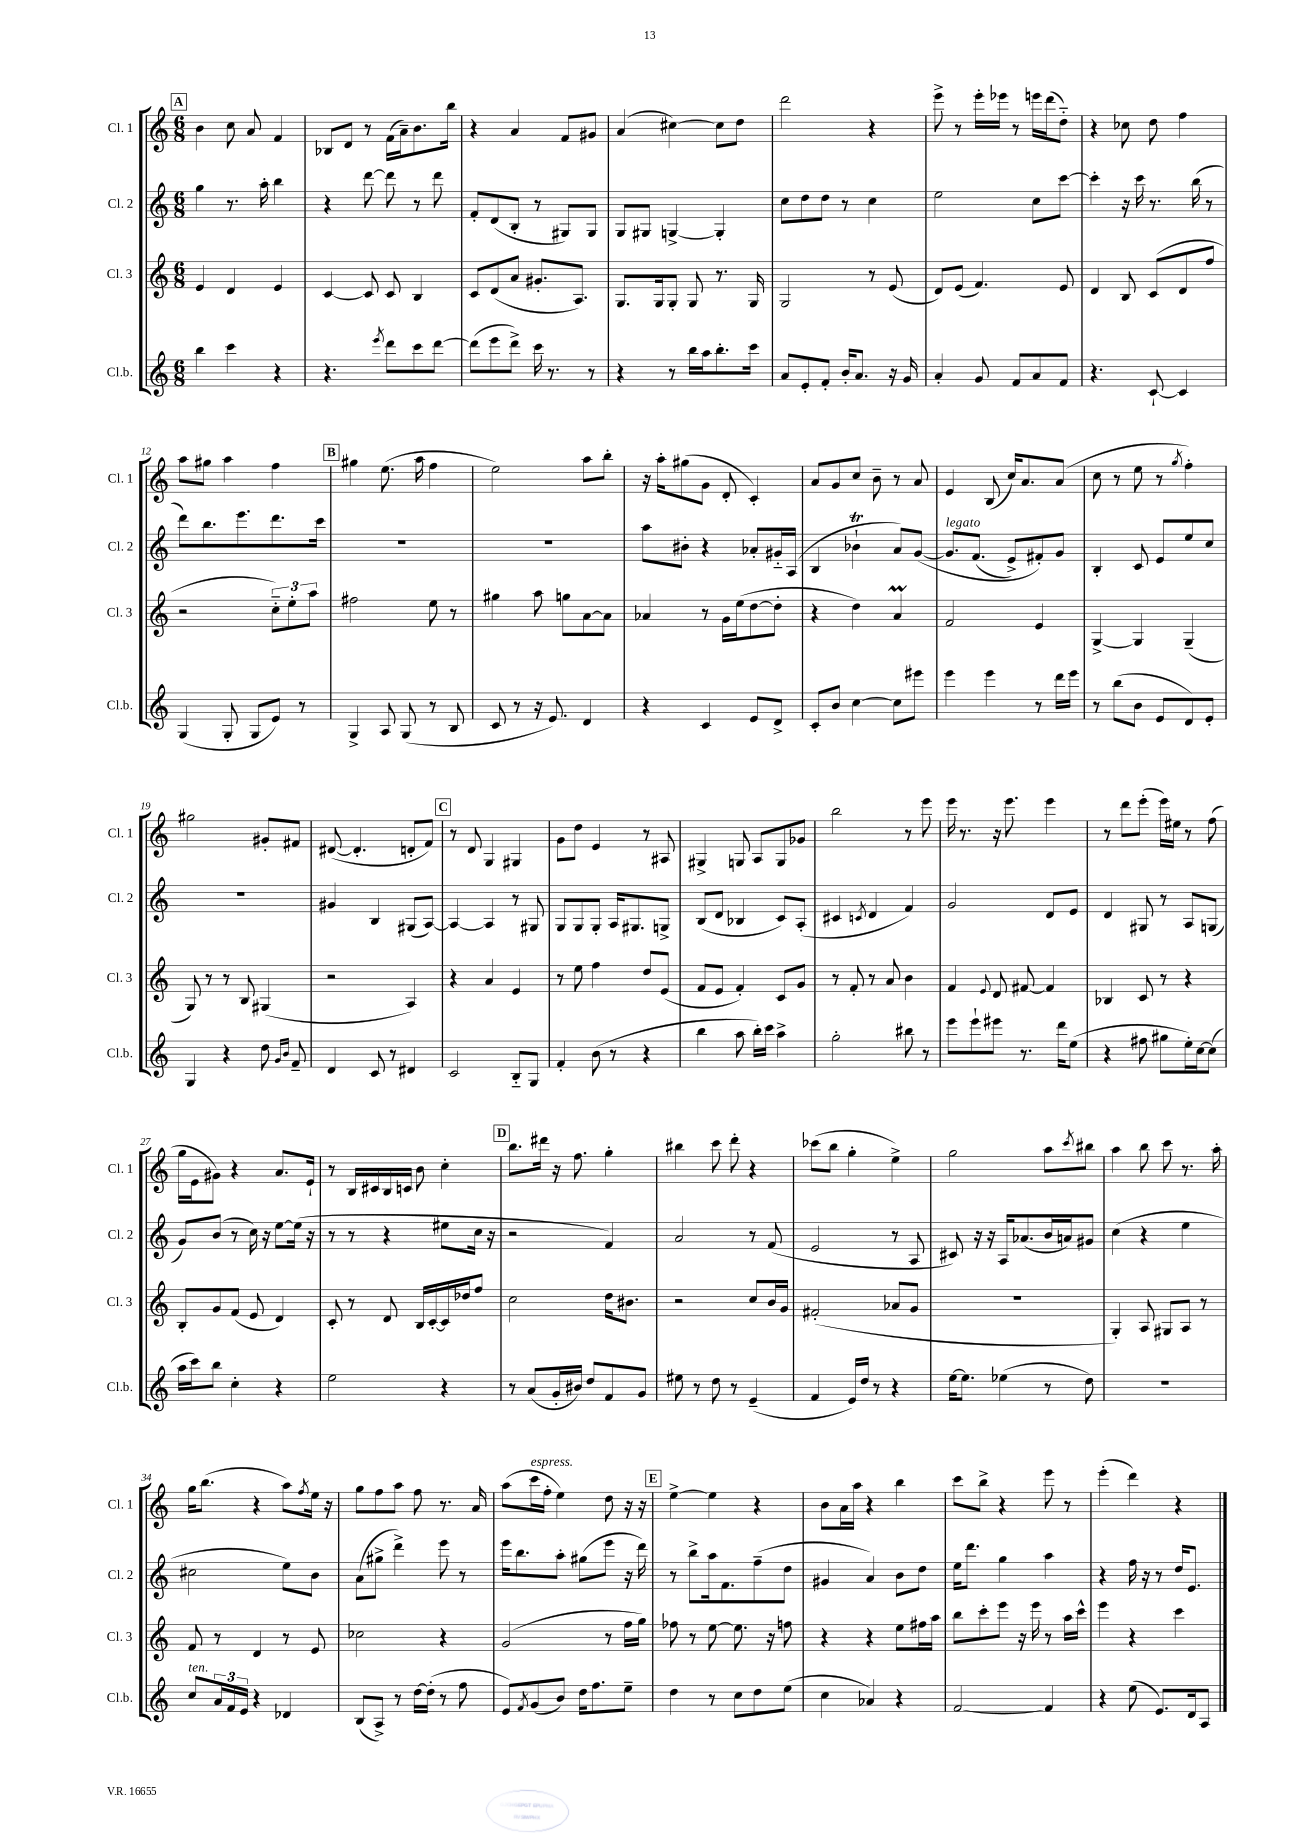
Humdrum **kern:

**kern	**kern	**kern	**kern
*staff4	*staff3	*staff2	*staff1
*clefG2	*clefG2	*clefG2	*clefG2
*k[]	*k[]	*k[]	*k[]
*M6/8	*M6/8	*M6/8	*M6/8
4bb\	4e/	4gg\	4b\
4ccc\	4d/	8.r	8cc\
.	.	.	8a/
.	.	16aa'\	.
4r	4e/	4bb\	4f/
=	=	=	=
4.r	[4c/	4r	8B-/L
.	.	.	8d/J
.	8c/]	[8ddd\	8r
8qeee/	.	.	.
8ddd\L	8c/	8ddd\]	(16f\LL
.	.	.	16a~\J)
8ccc\	4B/	8r	8.b\
[8ddd\J	.	8ddd\	.
.	.	.	16bb\Jk
=	=	=	=
(8ddd\]L	8c/L	8f'/L	4r
8eee\	(8d/	(8d/	.
8ddd^\J)	8a/J	8B'/J	4a/
16ccc\	8.g#'/L	8r	.
8.r	.	.	.
.	.	8G#/L)	8f/L
.	8.A/J)	.	.
8r	.	8G#/J	8g#/J
=	=	=	=
4r	8.G/L	8G/L	(4a/
.	.	8G#/J	.
.	16G/k	.	.
8r	8G'/J	[4G^/	[4cc#\)
16bb\LL	8G/	.	.
16aa\J	.	.	.
8.bb'\	8.r	4G'/]	8cc#\]L
.	.	.	8dd\J
16ccc\Jk	16G/	.	.
=	=	=	=
8a/L	2G/	8cc\L	2ddd\
8e'/	.	8dd\	.
8f'/J	.	8dd\J	.
16b'/LK	.	8r	.
8.a/J	.	.	.
.	8r	4cc\	4r
16r	(8e/	.	.
16g/	.	.	.
=	=	=	=
4a'/	8d/L)	2ee\	8eee^\
.	(8e/J	.	8r
8g/	4.f/)	.	16eee'\LL
.	.	.	16eee-\JJ
8f/L	.	.	8r
8a/	.	8cc\L	16eee\LL
.	.	.	(16ddd\J
8f/J	8e/	[8ccc\J	8dd'~\J)
=	=	=	=
4.r	4d/	4ccc'\]	4r
.	8B/	16r	8cc-\
.	.	16ccc\	.
[8c`/	(8c/L	8.r	8dd\
4c/]	8d/	.	4ff\
.	.	(16bb\	.
.	8ff/J	8r	.
=	=	=	=
(4G/	2r	8ddd\L)	8aa\L
.	.	8.bb\	8gg#\J
8G'/	.	.	4aa\
.	.	8.eee\	.
8G/L	.	.	.
8e/J)	12cc'~\L)	8.ddd\	4ff\
.	12ee'\	.	.
8r	.	.	.
.	12aa\J	.	.
.	.	16ccc\Jk	.
=	=	=	=
4G^/	2ff#\	2.r	4gg#\
8A/	.	.	(8.ee\
(8G/	.	.	.
.	.	.	16aa\
8r	8ee\	.	4ff\
8B/	8r	.	.
=	=	=	=
8c/	4gg#\	2.r	2ee\)
8r	.	.	.
16r	8aa\	.	.
8.e/)	.	.	.
.	8gg\L	.	.
4d/	[8a\	.	8aa\L
.	8a\]J	.	8bb'\J
=	=	=	=
4r	4a-/	8aa\L	16r
.	.	.	16aa'\LK
.	.	8b#'\J	(8gg#\
4c/	8r	4r	8g\J
.	16g\LL	.	8d'/
.	(16ee\J	.	.
8e/L	[8dd\	8a-'/L	4c'/)
8d^/J	8dd'\]J	16g#'~/L	.
.	.	(16A/JJ	.
=	=	=	=
8c'/L	4r	4B/	8a/L
8b/J	.	.	8g/
[4cc\	4dd\)	4b-`\	8cc/J
.	.	.	8b~\
8cc\]L	4a/	8a/L)	8r
8eee#\J	.	&([8g/J	8a/
=	=	=	=
4eee\	2f/	8.g/]L	4e/
.	.	(8.f/J	.
4eee\	.	.	(8B/
.	.	8e^/L)	16cc/LK)
.	.	.	8.a/
8r	4e/	8f#'/&)	.
16ddd\LL	.	8g/J	(8a/J
16eee\JJ	.	.	.
=	=	=	=
8r	[4G^/	4B'/	8cc\
(8bb\L	.	.	8r
8b\J	4G/]	8c/	8ee\
8e/L	.	8e/L	8r
.	.	.	8qgg/
8d/)	(4G~/	8ee/	4ff'\)
8e'/J	.	8cc/J	.
=	=	=	=
4G/	8G/)	2.r	2gg#\
.	8r	.	.
4r	8r	.	.
.	8B/	.	.
8dd\	(4G#/	.	8g#'/L
16qqg/LL	.	.	.
16qqb/JJ	.	.	.
8f~/	.	.	8f#/J
=	=	=	=
4d/	2r	4g#/	([8d#/
.	.	.	4.d#'/]
8c/	.	4B/	.
8r	.	.	.
4d#/	4A/)	(8G#/L	8d'/L
.	.	[8A/J)	8f/J)
=	=	=	=
2c/	4r	4A/_	8r
.	.	.	8d/
.	4a/	4A/]	4G/
8B'~/L	4e/	8r	4G#/
8G/J	.	8G#/	.
=	=	=	=
4f'/	8r	8G/L	8g\L
.	8ee\	8G/	8dd\J
(8b\	4ff\	8G'/J	4e/
8r	.	16A/LK	.
.	.	8.G#/	.
4r	8dd/L	.	8r
.	(8e/J	8G^/J	8A#/
=	=	=	=
4bb\	8f/L	(8B/L	4G#^/
.	8e/J	8d/J	.
8aa\	4f'/)	4B-/	8G/
16bb'\LL)	.	.	8A/L
16ccc\JJ	.	.	.
4aa^\	8c/L	8c/L)	8G/
.	8g/J	(8A'/J	8g-/J
=	=	=	=
2gg'\	8r	4c#/	2bb\
.	8f'/	.	.
.	.	8qc/	.
.	8r	4d/	.
.	8a/	.	.
8bb#\	4b\	4f/)	8r
8r	.	.	8eee\
=	=	=	=
8eee\L	4f/	2g/	16eee\
.	.	.	8.r
8eee`\	.	.	.
.	8qqe/	.	.
8eee#\J	8d/	.	16r
.	.	.	8.eee\
8.r	[8f#/	.	.
.	4f#/]	8d/L	4eee\
16ddd\LK	.	.	.
(8ee\J	.	8e/J	.
=	=	=	=
4r	4B-/	4d/	8r
.	.	.	8ddd\L
8ff#\	8c/	8G#/	(8eee'\J
8gg#\L	8r	8r	16eee\LL)
.	.	.	16ee#\JJ
16ee'\L)	4r	8A/L	8r
[16cc\J	.	.	.
(8cc\]J	.	(8G/J	(8ff\
=	=	=	=
16aa\LL	8B'/L	8g/L)	16gg\LL
16ccc\J)	.	.	16e\J
8bb\J	8g/	(8b/J	8g#\J)
4cc'\	(8f/J	8r	4r
.	8e/	16cc\)	.
.	.	16r	.
4r	4d/)	[8ee\L	8.a/L
.	.	(16ee\]Jk	.
.	.	16r	16e`/Jk
=	=	=	=
2ee\	8c'/	8r	8r
.	8r	8r	16B/LL
.	.	.	16c#/
.	8d/	4r	16B/
.	.	.	16c/JJ
.	16B/LL	.	8b\
.	[16c'/	.	.
4r	16c/]	8ee#\L	4cc'\
.	16dd-/J	.	.
.	8ff/J	16cc\Jk	.
.	.	16r	.
=	=	=	=
8r	2cc\	2r	8.bb\L
(8a/L	.	.	.
.	.	.	16ddd#\Jk
16g'/L	.	.	16r
16b#/JJ)	.	.	8.ff\
8dd/L	.	.	.
8f/	16dd\LK	4f/)	4gg'\
.	8.b#\J	.	.
8g/J	.	.	.
=	=	=	=
8ee#\	2r	2a/	4bb#\
8r	.	.	.
8dd\	.	.	8ccc\
8r	.	.	8ddd'\
(4e~/	8cc/L	8r	4r
.	16b/L	(8f/	.
.	16g/JJ	.	.
=	=	=	=
4f/	(2f#'/	2e/	(8ccc-\L
.	.	.	8bb\J
16e/LL)	.	.	4gg'\
16dd/JJ	.	.	.
8r	.	.	.
4r	8a-/L	8r	4ee^\)
.	8g/J	8A/	.
=	=	=	=
[16ee\LK	2.r	8c#/)	2gg\
8.ee\]J	.	.	.
.	.	16r	.
.	.	16r	.
(4ee-\	.	16A/LK	.
.	.	(8.a-/	.
8r	.	16b/L	8aa\L
.	.	16a/J)	.
.	.	.	8qccc/
8dd\)	.	8g#/J	8bb#\J
=	=	=	=
2.r	4G'/)	(4cc\	4aa\
.	8A/	4r	8bb\
.	8G#/L	.	8ccc\
.	8A/J	4ee\	8.r
.	8r	.	.
.	.	.	16aa'\
=	=	=	=
8cc/L	8f/	2cc#\	16gg\LK
.	.	.	(8.bb\J
24a/L	8r	.	.
24f/	.	.	.
24e/JJ	.	.	.
4r	4d/	.	4r
4d-/	8r	8ee\L)	8aa\L)
.	.	.	8qff/
.	8e/	8b\J	16ee\Jk
.	.	.	16r
=	=	=	=
(8B/L	2cc-\	(8a\L	8gg\L
8A^/J)	.	8gg#^\J	8ff\
8r	.	4ddd^\)	8aa\J
[16dd\LL	.	.	8ff\
(16dd'\]JJ	.	.	.
8r	4r	8eee\	8.r
8ff\	.	8r	.
.	.	.	16a/
=	=	=	=
8e/L)	(2g/	16eee\LK	(8aa\L
.	.	8.bb\	.
8qf/	.	.	.
(8g/	.	.	16ccc\L
.	.	.	16ff'\JJ
8b/J)	.	8aa'\J	4ee\)
16dd\LK	.	(8gg#\L	.
8.ff\	.	.	.
.	8r	8eee\J	8dd\
8ee~\J	16ff\LL	16r	16r
.	16gg\JJ)	16ddd\)	16r
=	=	=	=
4dd\	8ff-\	8r	[4ee^\
.	8r	8bb^\L	.
8r	[8ee\	16aa\k	4ee\]
.	.	8.f\	.
8cc\L	8.ee\]	.	.
8dd\	.	(8ff~\	4r
.	16r	.	.
(8ee\J	8ff\	8dd\J	.
=	=	=	=
4cc\	4r	4g#/	8b\L
.	.	.	16a\L
.	.	.	16aa\JJ
4a-/)	4r	4a/)	4r
4r	8ee\L	8b\L	4bb\
.	16ff#\L	8dd\J	.
.	16aa\JJ	.	.
=	=	=	=
[2f/	8bb\L	16ee\LK	8ccc\L
.	.	8.ddd\J	.
.	8ccc'\	.	8bb^\J
.	8eee\J	4gg\	4r
.	16r	.	.
.	16eee\	.	.
4f/]	8r	4aa\	8eee\
.	16aa\LL	.	8r
.	16ccc^^\JJ	.	.
=	=	=	=
4r	4eee\	4r	(4eee'\
(8ee\	4r	16ff\	4ddd\)
.	.	16r	.
8.e/L)	.	8r	.
.	4ccc\	16dd/LK	4r
16d/k	.	8.e/J	.
8A/J	.	.	.
==	==	==	==
*-	*-	*-	*-
